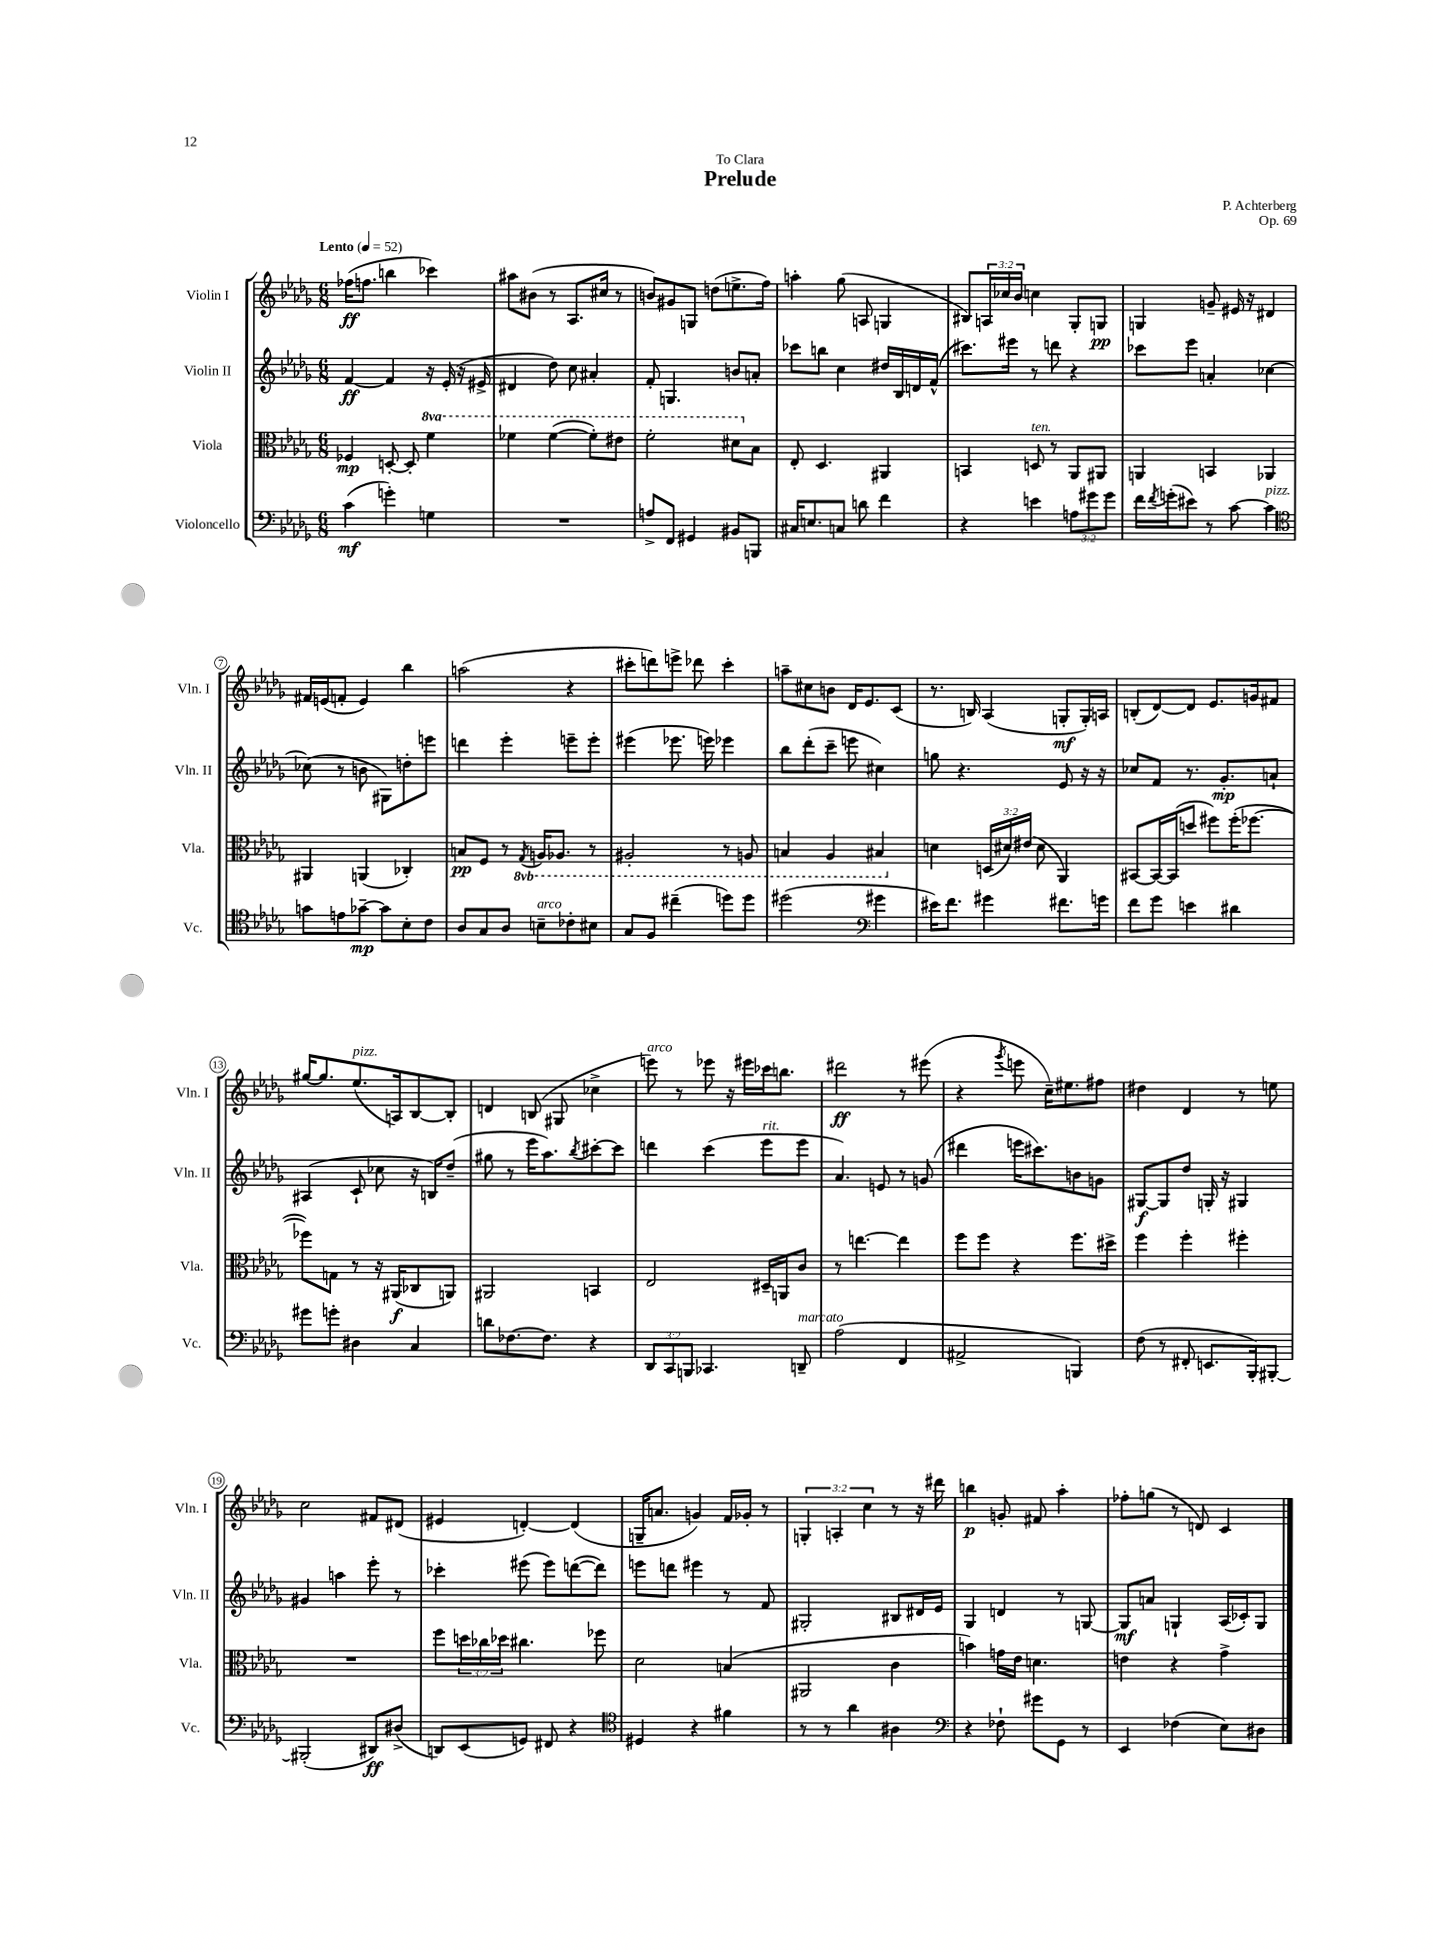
\header { title = "Prelude" composer = "P. Achterberg" dedication = "To Clara" opus = "Op. 69" }
<<
\new StaffGroup <<
\new Staff = "s0" \with { instrumentName = "Violin I" shortInstrumentName = "Vln. I" } {
    \clef treble \key des \major \numericTimeSignature \time 6/8 \override Staff.TupletNumber.text = #tuplet-number::calc-fraction-text \tempo "Lento" 4 = 52
    fes''16\ff( f''8. b''4 ces'''4) |
    ais''8 bis'8( r8 aes8. cis''16 r8 |
    b'8) gis'8 g8 d''8( e''8.-> f''16) |
    a''4-. ges''8( a8 g4 |
    bis8) \tuplet 3/2 { a16 ces''16 bes'16 } c''4 ges8-. g8\pp |
    g4 g'8-- eis'16 r16 dis'4 |
    fis'16 e'16( f'8-. e'4) bes''4 |
    a''2( r4 |
    cis'''8-. d'''8) e'''8-> des'''8 cis'''4-. |
    a''8-- cis''8 b'8 des'16 ees'8. c'8( |
    r8. b16) aes4( g8-.\mf g16-.) a16 |
    b8-.( des'8~) des'8 ees'8. g'16 fis'8 |
    gis''16~ gis''8. ees''8.^\markup { \italic "pizz." }( a16) bes8~ bes8-. |
    d'4 b8( gis8 ces''4-> |
    e'''8^\markup { \italic "arco" }) r8 ees'''8 r16 eis'''16 ces'''16 b''8. |
    dis'''2\ff r8 eis'''8( |
    r4 \acciaccatura { ges'''8 } e'''8 c''16--) eis''8. fis''8 |
    dis''4 des'4 r8 e''8 |
    c''2 fis'8 dis'8( |
    eis'4 d'4~-.) d'4( |
    g16-- a'8. g'4) f'16 ges'16-. r8 |
    \tuplet 3/2 { g4-. a4-. c''4 } r8 r16 dis'''16 |
    b''4\p g'8-. fis'8 aes''4-. |
    fes''8-. g''8( r8 d'8) c'4 \bar "|." |
}
\new Staff = "s1" \with { instrumentName = "Violin II" shortInstrumentName = "Vln. II" } {
    \clef treble \key des \major \numericTimeSignature \time 6/8
    f'4~\ff f'4 r16 ees'16-.( r16 eis'16-> |
    dis'4 des''8) c''8 ais'4-. |
    f'8-. g4. b'8 a'8-. |
    ces'''8 b''8 c''4 dis''16 bes16 d'16 f'16-^( |
    cis'''8.) eis'''16 r8 d'''8 r4 |
    ces'''8 ees'''8 a'4-. ces''4~ |
    ces''8( r8 b'8 gis8) d''8-. e'''8 |
    d'''4 ees'''4-. e'''8-- e'''8-. |
    eis'''4( ees'''8. e'''16) ees'''4 |
    bes''8 des'''8-.( c'''8-- e'''8 cis''4) |
    g''8 r4. ees'8 r16 r16 |
    ces''8 f'8 r8. ges'8.-.\mp a'8-! |
    ais4( c'8-! ces''8 r16 b16) des''8--( |
    gis''8 r8 ees'''16 aes''8.) \acciaccatura { bes''8 } cis'''8~-. cis'''8 |
    d'''4 c'''4( ees'''8^\markup { \italic "rit." } ees'''8 |
    aes'4.) e'8 r8 g'8( |
    dis'''4 e'''16 cis'''8.) b'8 g'8 |
    gis8~\f gis8 des''8 g16-. r16 gis4 |
    gis'4 a''4 ees'''8-. r8 |
    ces'''4-. eis'''8( eis'''8) d'''8~( d'''8) |
    e'''8 d'''8 eis'''4 r8 f'8 |
    gis2-. bis8 dis'16 ees'16 |
    ges4 d'4 r8 g8~ |
    g8\mf a'8 g4-! aes16( ces'16-.) g8 \bar "|." |
}
\new Staff = "s2" \with { instrumentName = "Viola" shortInstrumentName = "Vla." } {
    \clef alto \key des \major \numericTimeSignature \time 6/8 \override Staff.TupletNumber.text = #tuplet-number::calc-fraction-text \set Staff.ottavationMarkups = #ottavation-simple-ordinals
    fes4\mp d8~-. d8-. \ottava #1 f''4 |
    fes''4 fes''4~( fes''8-.) eis''8 |
    f''2-. dis''8 \ottava #0 bes8 |
    ees8-. des4. ais,4 |
    b,4 d8^\markup { \italic "ten." } r8 aes,8 ais,8 |
    a,4 b,4 aes,4 |
    ais,4 a,4( ces4-.) |
    b8\pp f8 r8 \ottava #-1 \acciaccatura { ges,8 } a,16 aes,8. r8 |
    ais,2-. r8 a,8 |
    b,4 aes,4 bis,4 \ottava #0 |
    d'4 \tuplet 3/2 { d16( dis'16) eis'16( } dis'8 aes,4) |
    bis,8~ bis,16~ bis,16( d''8 fis''8) fis''16-.( fes''8.~ |
    fes''8) g8 r8 r16 ais,16\f( ces8 a,8) |
    ais,2 b,4 |
    ees2 dis16-- a,16 c'8 |
    r8 e''4.~ e''4 |
    f''8 f''8 r4 f''8. dis''16-> |
    f''4 f''4-. fis''4-. |
    R2. |
    f''8 \tuplet 3/2 { d''16 ces''16 des''16 } cis''4. fes''8 |
    des'2 b4( |
    ais,2 c'4 |
    b'4) g'16 ees'16 d'4. |
    e'4 r4 ges'4-> \bar "|." |
}
\new Staff = "s3" \with { instrumentName = "Violoncello" shortInstrumentName = "Vc." } {
    \clef bass \key des \major \numericTimeSignature \time 6/8 \override Staff.TupletNumber.text = #tuplet-number::calc-fraction-text
    c'4\mf( g'4-.) g4 |
    R2. |
    a8-> f,8 gis,4 bis,8 b,,8 |
    cis16 e8. c8 d'8 f'4 |
    r4 e'4 \tuplet 3/2 { a8 gis'8 gis'8 } |
    f'16 \acciaccatura { f'8 } g'16-.( eis'8) r8 c'8~ c'4^\markup { \italic "pizz." } |
    \clef tenor g'8 e'8 ges'8~--\mp ges'8 bes8-. c'8 |
    aes8 ges8 aes8 b8--^\markup { \italic "arco" } ces'8-. bis8 |
    ges8 f8 cis''4--( d''8) d''8 |
    dis''2( \clef bass gis'4 |
    eis'16) f'8. gis'4 fis'8. g'16 |
    f'8 ges'8 e'4 dis'4 |
    gis'8 g'8-. dis4 c4 |
    d'8 fes8.~ fes8. r4 |
    \tuplet 3/2 { des,8 c,8 b,,8 } ces,4. d,8--^\markup { \italic "marcato" } |
    aes2( f,4 |
    ais,2-> b,,4) |
    f8( r8 fis,8-. e,8. bes,,16-.) bis,,8~-. |
    bis,,2-.( dis,8\ff) dis8->( |
    d,8) ees,8( g,8) fis,8 r4 |
    \clef tenor dis4 r4 fis'4 |
    r8 r8 aes'4 ais4 |
    \clef bass r4 fes8-! gis'8 ges,8 r8 |
    ees,4 fes4( ees8) dis8 \bar "|." |
}
>>
>>
\layout { \context { \Score \override BarNumber.stencil = #(make-stencil-circler 0.1 0.3 ly:text-interface::print) } }
